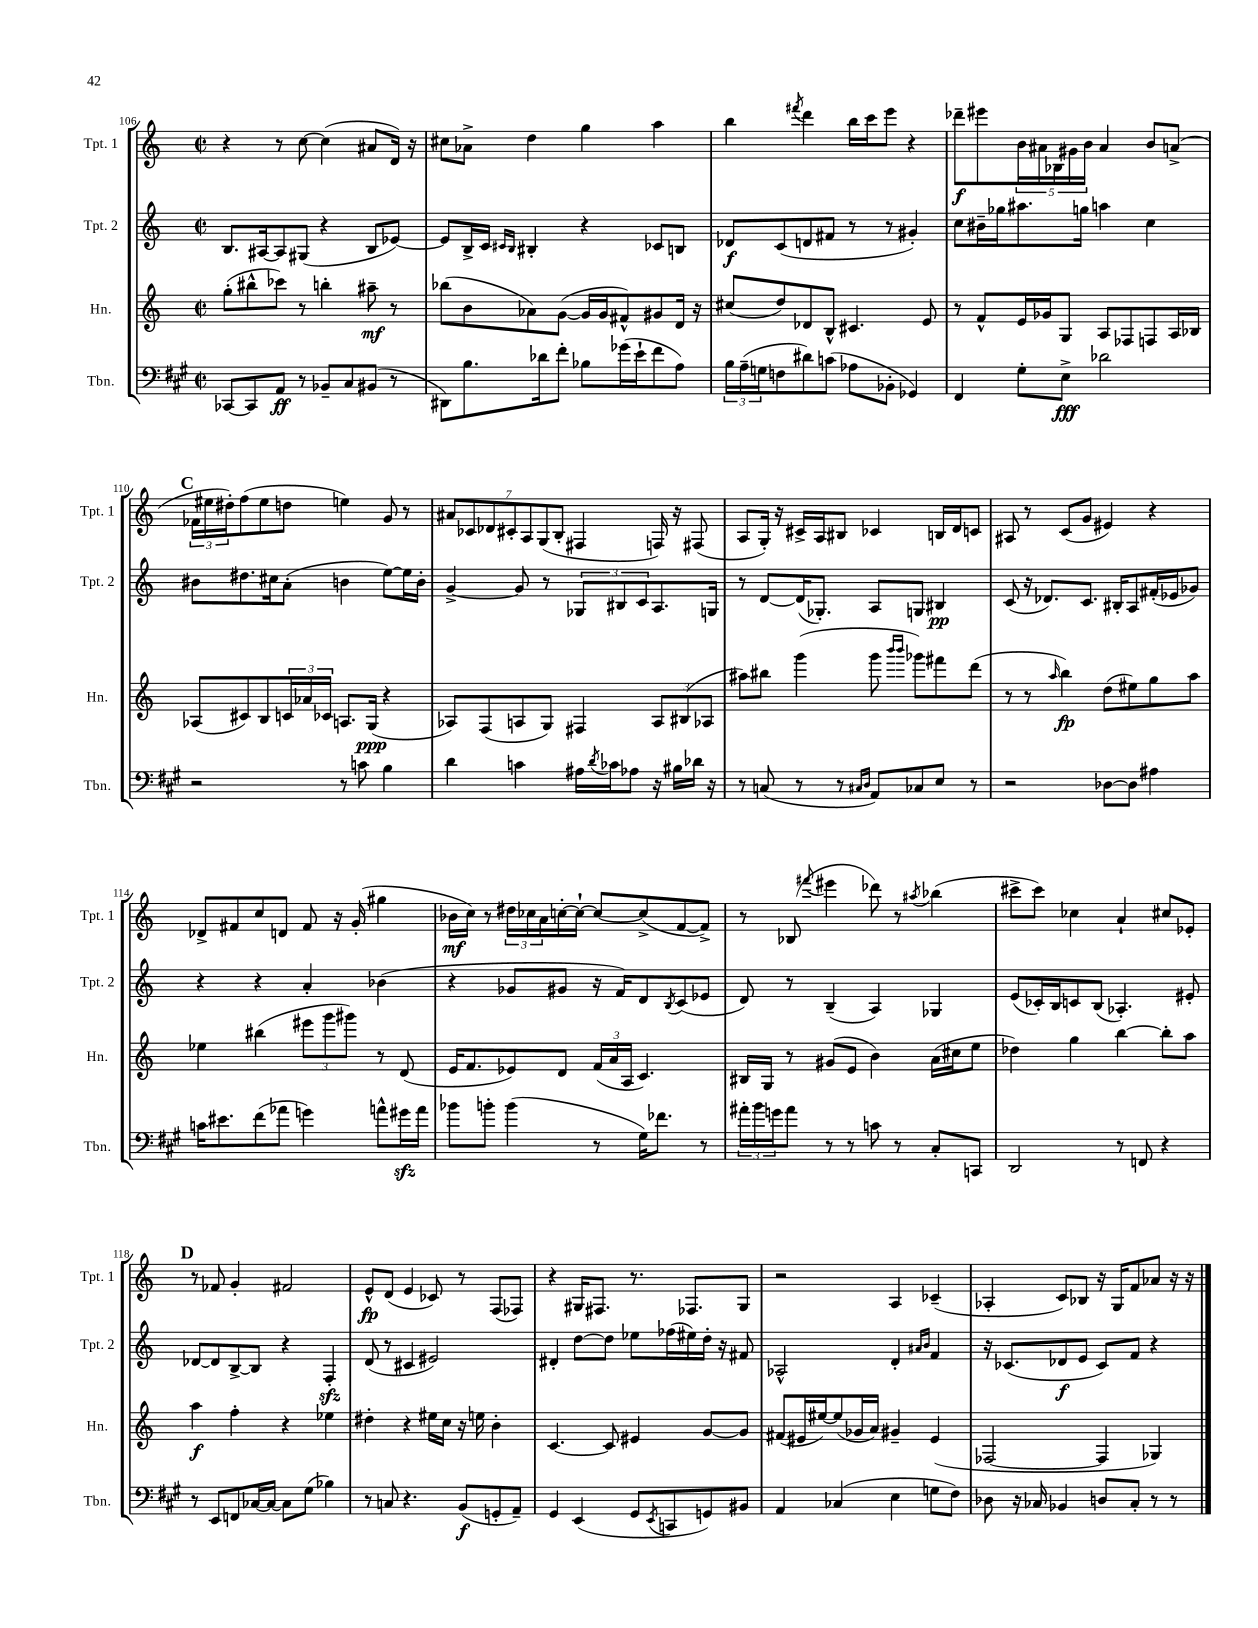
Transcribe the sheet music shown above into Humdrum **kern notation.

**kern	**dynam	**kern	**dynam	**kern	**dynam	**kern	**dynam
*part4	*part4	*part3	*part3	*part2	*part2	*part1	*part1
*staff4	*staff4	*staff3	*staff3	*staff2	*staff2	*staff1	*staff1
*I"Tbn.	*	*I"Hn.	*	*I"Tpt. 2	*	*I"Tpt. 1	*
*I'Tbn.	*	*I'Hn.	*	*I'Tpt. 2	*	*I'Tpt. 1	*
*clefF4	*	*clefG2	*	*clefG2	*	*clefG2	*
*k[f#c#g#]	*	*k[]	*	*k[]	*	*k[]	*
*M2/2	*	*M2/2	*	*M2/2	*	*M2/2	*
*met(c|)	*	*met(c|)	*	*met(c|)	*	*met(c|)	*
=106	=106	=106	=106	=106	=106	=106	=106
[8CC-X/L	.	(8gg'\L	.	8.B/L	.	4r	.
8CC-/]	.	8bb#X^^\	.	.	.	.	.
.	.	.	.	[16A#X/k	.	.	.
8AA/J	ff	8ccc-X\J)	.	8A#/]	.	8r	.
8r	.	8r	.	(8G#X/J	.	[8cc\	.
8BB-X~/L	.	4bbn'\	.	4r	.	(4cc\]	.
8C#/	.	.	.	.	.	.	.
(8BB#X/J	.	8aa#X~\	mf	8B/L	.	8a#X/L	.
8r	.	8r	.	[8e-X/J)	.	16d/Jk)	.
.	.	.	.	.	.	16r	.
=107	=107	=107	=107	=107	=107	=107	=107
8DD#X\L)	.	(8bb-X\L	.	8e-/L]	.	8cc#X\L	.
8.B\	.	8b\	.	16B^/L	.	8a-X^\J	.
.	.	.	.	16c/JJ	.	.	.
.	.	.	.	16qqc#X/LL	.	.	.
.	.	.	.	16qqB/JJ	.	.	.
.	.	8a-X\)	.	4B#X'/	.	4dd\	.
16d-X\k	.	.	.	.	.	.	.
8f#'\J	.	([8g\J	.	.	.	.	.
8B-X\L	.	16g/LL]	.	4r	.	4gg\	.
.	.	16g/J	.	.	.	.	.
(16g-X\L	.	8f#X^^/)	.	.	.	.	.
16e`\J	.	.	.	.	.	.	.
8f#\	.	8g#X/	.	8c-X/L	.	4aa\	.
8A\J)	.	16d/Jk	.	8Bn/J	.	.	.
.	.	16r	.	.	.	.	.
=108	=108	=108	=108	=108	=108	=108	=108
24B\LL	.	(8cc#X/L	.	8d-X/L	f	4bb\	.
(24A~\	.	.	.	.	.	.	.
24Gn\J	.	.	.	.	.	.	.
8Fn\	.	8dd/)	.	(8c/	.	.	.
.	.	.	.	.	.	8qfff#X/	.
8d#X\)	.	8d-X/	.	8dn/	.	4ddd\	.
(8cn\J	.	8B^^/J	.	8f#X/J	.	.	.
8A-X\L	.	4.c#X/	.	8r	.	16bb\LL	.
.	.	.	.	.	.	16ccc\J	.
8BB-X'\J	.	.	.	8r	.	8eee\J	.
4GG-X/)	.	.	.	4g#X'/)	.	4r	.
.	.	8e/	.	.	.	.	.
=109	=109	=109	=109	=109	=109	=109	=109
4FF#/	.	8r	.	8cc\L	.	8ddd-X~\L	f
.	.	8f^^/L	.	16b#X~\L	.	8eee#X\	.
.	.	.	.	16gg-X\J	.	.	.
8G#'\L	.	16e/L	.	8.aa#X\	.	20b\L	.
.	.	.	.	.	.	20a#X\	.
.	.	16g-X/J	.	.	.	.	.
.	.	.	.	.	.	20B-X\	.
8E^\J	fff	8G/J	.	.	.	.	.
.	.	.	.	.	.	20g#X\	.
.	.	.	.	16ggn\Jk	.	.	.
.	.	.	.	.	.	20b\JJ	.
2d-X\	.	8A/L	.	4aan\	.	4a#/	.
.	.	8F-X/	.	.	.	.	.
.	.	8Fn/	.	4cc\	.	8b/L	.
.	.	16A/L	.	.	.	(8an^/J	.
.	.	16B-X/JJ	.	.	.	.	.
!!LO:LB:g=z
!!LO:REH:place=s1:t=C
=110	=110	=110	=110	=110	=110	=110	=110
2r	.	(8A-X/L	.	8b#X\L	.	24f-X\LL	.
.	.	.	.	.	.	24ee#X\	.
.	.	.	.	.	.	24dd#X'\J)	.
.	.	8c#X/)	.	8.dd#X\	.	(8ff\	.
.	.	8B/	.	.	.	8ee#\	.
.	.	.	.	16cc#X\k	.	.	.
.	.	24cn/L	.	(8a'\J	.	8ddn\J	.
.	.	24a-X/	.	.	.	.	.
.	.	24c-X/JJ	.	.	.	.	.
8r	.	8.An/L	.	4bn\	.	4een\)	.
8cn\	.	.	.	.	.	.	.
.	.	(16G/Jk	ppp	.	.	.	.
4B\	.	4r	.	[8ee\L)	.	8g/	.
.	.	.	.	16ee\L]	.	8r	.
.	.	.	.	16b'\JJ	.	.	.
=111	=111	=111	=111	=111	=111	=111	=111
4d\	.	8A-X/L)	.	[4g^/	.	14a#X/L	.
.	.	.	.	.	.	14c-X/	.
.	.	(8F/	.	.	.	.	.
.	.	.	.	.	.	14d-X/	.
.	.	.	.	.	.	14c#X'/	.
4cn\	.	8An/	.	8g/]	.	.	.
.	.	.	.	.	.	14A/	.
.	.	.	.	.	.	(14G/	.
.	.	8G/J)	.	8r	.	.	.
.	.	.	.	.	.	14B'/J	.
16A#X\LL	.	4F#X/	.	12G-X/L	.	4F#X/	.
8qd/	.	.	.	.	.	.	.
16c-X\J	.	.	.	.	.	.	.
.	.	.	.	12B#X/	.	.	.
8A-X\J	.	.	.	.	.	.	.
.	.	.	.	12c/	.	.	.
16r	.	12A/L	.	8.A/	.	16Fn/)	.
16B#X\LL	.	.	.	.	.	16r	.
.	.	(12B#X/	.	.	.	.	.
16d-X\JJ	.	.	.	.	.	(8F#X/	.
.	.	12A-X/J	.	.	.	.	.
16r	.	.	.	16Gn/Jk	.	.	.
=112	=112	=112	=112	=112	=112	=112	=112
8r	.	8aa#X\L)	.	8r	.	8A/L	.
(8Cn/	.	8bb#X\J	.	[8d/L	.	16G'/Jk)	.
.	.	.	.	.	.	16r	.
8r	.	(4ggg\	.	(16d/K]	.	16c#X^/LL	.
.	.	.	.	8.G-X'/J)	.	16A/J	.
8r	.	.	.	.	.	8B#X/J	.
16qqC#X/LL	.	.	.	.	.	.	.
16qqD/JJ	.	.	.	.	.	.	.
8AA/L)	.	8ggg\	.	8A/L	.	4c-X/	.
.	.	16qqbbb/LL	.	.	.	.	.
.	.	16qqbbb/JJ	.	.	.	.	.
8C-X/	.	8ggg-X\L)	.	8Gn/J	.	.	.
8E/J	.	8fff#X\	.	4B#X/	pp	16Bn/LL	.
.	.	.	.	.	.	16d/J	.
8r	.	(8ddd\J	.	.	.	8cn/J	.
=113	=113	=113	=113	=113	=113	=113	=113
2r	.	8r	.	(8c/	.	8A#X/	.
.	.	8r	.	16r	.	8r	.
.	.	.	.	8.d-X/L)	.	.	.
.	.	16qqaa/	.	.	.	.	.
.	.	4bb\)	fp	.	.	(8c/L	.
.	.	.	.	8.c/J	.	8g/J	.
[8D-X\L	.	(8dd\L	.	.	.	4e#X/)	.
.	.	.	.	16B#X'/KL	.	.	.
8D-\J]	.	8ee#X\)	.	8A/	.	.	.
4A#X\	.	8gg\	.	(16f#X'/L	.	4r	.
.	.	.	.	16e-X/J	.	.	.
.	.	8aa\J	.	8g-X/J)	.	.	.
!!LO:LB:g=z
=114	=114	=114	=114	=114	=114	=114	=114
16cn\KL	.	4ee-X\	.	4r	.	8d-X^/L	.
8.e#X\	.	.	.	.	.	.	.
.	.	.	.	.	.	8f#X/	.
(8f#\	.	(4bb#X\	.	4r	.	8cc/	.
8a-X\J	.	.	.	.	.	8dn/J	.
4gn\)	.	12eee#X\L	.	4a'/	.	8f#/	.
.	.	12ggg\	.	.	.	.	.
.	.	.	.	.	.	16r	.
.	.	12ggg#X\J)	.	.	.	.	.
.	.	.	.	.	.	(16g'/	.
8an^^\L	.	8r	.	(4b-X\	.	4gg#X\	.
16g#Xzz\L	.	(8d/	.	.	.	.	.
16a\JJ	.	.	.	.	.	.	.
=115	=115	=115	=115	=115	=115	=115	=115
8b-X\L	.	16e/KL	.	4r	.	16b-X\LL	mf
.	.	8.f/	.	.	.	16cc\JJ)	.
8bn'\J	.	.	.	.	.	8r	.
(4b\	.	8e-X/)	.	8g-X/L	.	24dd#X\LL	.
.	.	.	.	.	.	24cc-X\	.
.	.	.	.	.	.	24a\	.
.	.	8d/J	.	8g#X/J	.	[16ccn'\	.
.	.	.	.	.	.	16cc`\JJ_	.
8r	.	(24f/LL	.	16r	.	8cc/L_	.
.	.	24a/	.	.	.	.	.
.	.	.	.	16f/KL)	.	.	.
.	.	24A/JJ	.	.	.	.	.
16G#\KL)	.	4.c/)	.	8d/	.	(8cc^/]	.
8.f-X\J	.	.	.	.	.	.	.
.	.	.	.	8qB/	.	.	.
.	.	.	.	(8c/	.	[8f/	.
8r	.	.	.	8e-X/J	.	8f^/J])	.
=116	=116	=116	=116	=116	=116	=116	=116
24a#X'\LL	.	16B#X/LL	.	8d/)	.	8r	.
24b\	.	.	.	.	.	.	.
.	.	16G/JJ	.	.	.	.	.
24gn\J	.	.	.	.	.	.	.
8a#\J	.	8r	.	8r	.	(8B-X/	.
.	.	.	.	.	.	8qqfff#X/	.
8r	.	(8g#X/L	.	(4B~/	.	4eee#X\	.
8r	.	8e/J	.	.	.	.	.
8cn\	.	4b\)	.	4A/)	.	8ddd-X\)	.
8r	.	.	.	.	.	8r	.
.	.	.	.	.	.	8qaa#X/	.
8C#'/L	.	(16a\LL	.	4G-X/	.	(4bb-X\	.
.	.	16cc#X\J	.	.	.	.	.
8CCn/J	.	8ee\J	.	.	.	.	.
=117	=117	=117	=117	=117	=117	=117	=117
2DD/	.	4dd-X\)	.	(8e/L	.	8ccc#X^\L	.
.	.	.	.	16c-X'/L)	.	8ccc#\J)	.
.	.	.	.	16B/J	.	.	.
.	.	4gg\	.	8cn/	.	4cc-X\	.
.	.	.	.	(8B/J	.	.	.
8r	.	[4bb\	.	4.A-X'/)	.	4a`/	.
8FFn/	.	.	.	.	.	.	.
4r	.	8bb'\L]	.	.	.	8cc#X/L	.
.	.	8aa\J	.	8e#X'/	.	8e-X'/J	.
!!LO:LB:g=z
!!LO:REH:place=s1:t=D
=118	=118	=118	=118	=118	=118	=118	=118
8r	.	4aa\	f	[8d-X/L	.	8r	.
8EE/L	.	.	.	8d-/]	.	8f-X/	.
8FFn/	.	4ff'\	.	[8B^/	.	4g'/	.
[16C-X/L	.	.	.	8B/J]	.	.	.
16C-/JJ_	.	.	.	.	.	.	.
8C-\L]	.	4r	.	4r	.	2f#X/	.
(8G#\J	.	.	.	.	.	.	.
4B-X\)	.	4ee-X\	.	4Fzz'/	.	.	.
=119	=119	=119	=119	=119	=119	=119	=119
8r	.	4dd#X'\	.	(8d/	.	8e^^/L	fp
8Cn/	.	.	.	8r	.	(8d/J	.
4.r	.	4r	.	4c#X/	.	4e/	.
.	.	16ee#X\LL	.	2e#X/)	.	8c-X/)	.
.	.	16cc\JJ	.	.	.	.	.
(8BB/L	f	16r	.	.	.	8r	.
.	.	16een\	.	.	.	.	.
8GGn'/	.	4b'\	.	.	.	(8F/L	.
8AA~/J)	.	.	.	.	.	8F-X/J)	.
=120	=120	=120	=120	=120	=120	=120	=120
4GG#/	.	[4.c/	.	4d#X'/	.	4r	.
(4EE/	.	.	.	[8dd\L	.	16G#X/KL	.
.	.	.	.	.	.	8.F#X/J	.
.	.	8c/]	.	8dd\J]	.	.	.
8GG#/L	.	4e#X/	.	8ee-X\L	.	8.r	.
8qEE/	.	.	.	.	.	.	.
8CCn/	.	.	.	(16ff-X\L	.	.	.
.	.	.	.	16ee#X\)	.	8.F-X/L	.
8GGn/)	.	[8g/L	.	16dd'\JJ	.	.	.
.	.	.	.	16r	.	.	.
8BB#X/J	.	8g/J]	.	8f#X/	.	8G#/J	.
=121	=121	=121	=121	=121	=121	=121	=121
4AA/	.	(8f#X/L	.	2A-X^^/	.	2r	.
.	.	16e#X/L	.	.	.	.	.
.	.	[16ee#X/J)	.	.	.	.	.
(4C-X/	.	(8ee#/]	.	.	.	.	.
.	.	16g-X/L	.	.	.	.	.
.	.	16a/JJ)	.	.	.	.	.
4E\	.	4g#X~/	.	4d'/	.	4A/	.
.	.	.	.	16qqa#X/LL	.	.	.
.	.	.	.	16qqb/JJ	.	.	.
8Gn\L	.	(4e#/	.	4f/	.	(4c-X~/	.
8F#\J)	.	.	.	.	.	.	.
=122	=122	=122	=122	=122	=122	=122	=122
8D-X\	.	[2F-X/	.	16r	.	4A-X'/	.
.	.	.	.	(8.c-X/L	.	.	.
16r	.	.	.	.	.	.	.
16C-X/	.	.	.	.	.	.	.
4BB-X/	.	.	.	8d-X/	f	8c/L)	.
.	.	.	.	8e/J	.	8B-X/J	.
8Dn/L	.	4F-/]	.	8c-/L)	.	16r	.
.	.	.	.	.	.	16G/KL	.
8C-'/J	.	.	.	8f/J	.	8f/	.
8r	.	4G-X/)	.	4r	.	8a-X/J	.
8r	.	.	.	.	.	16r	.
.	.	.	.	.	.	16r	.
==	==	==	==	==	==	==	==
*-	*-	*-	*-	*-	*-	*-	*-
